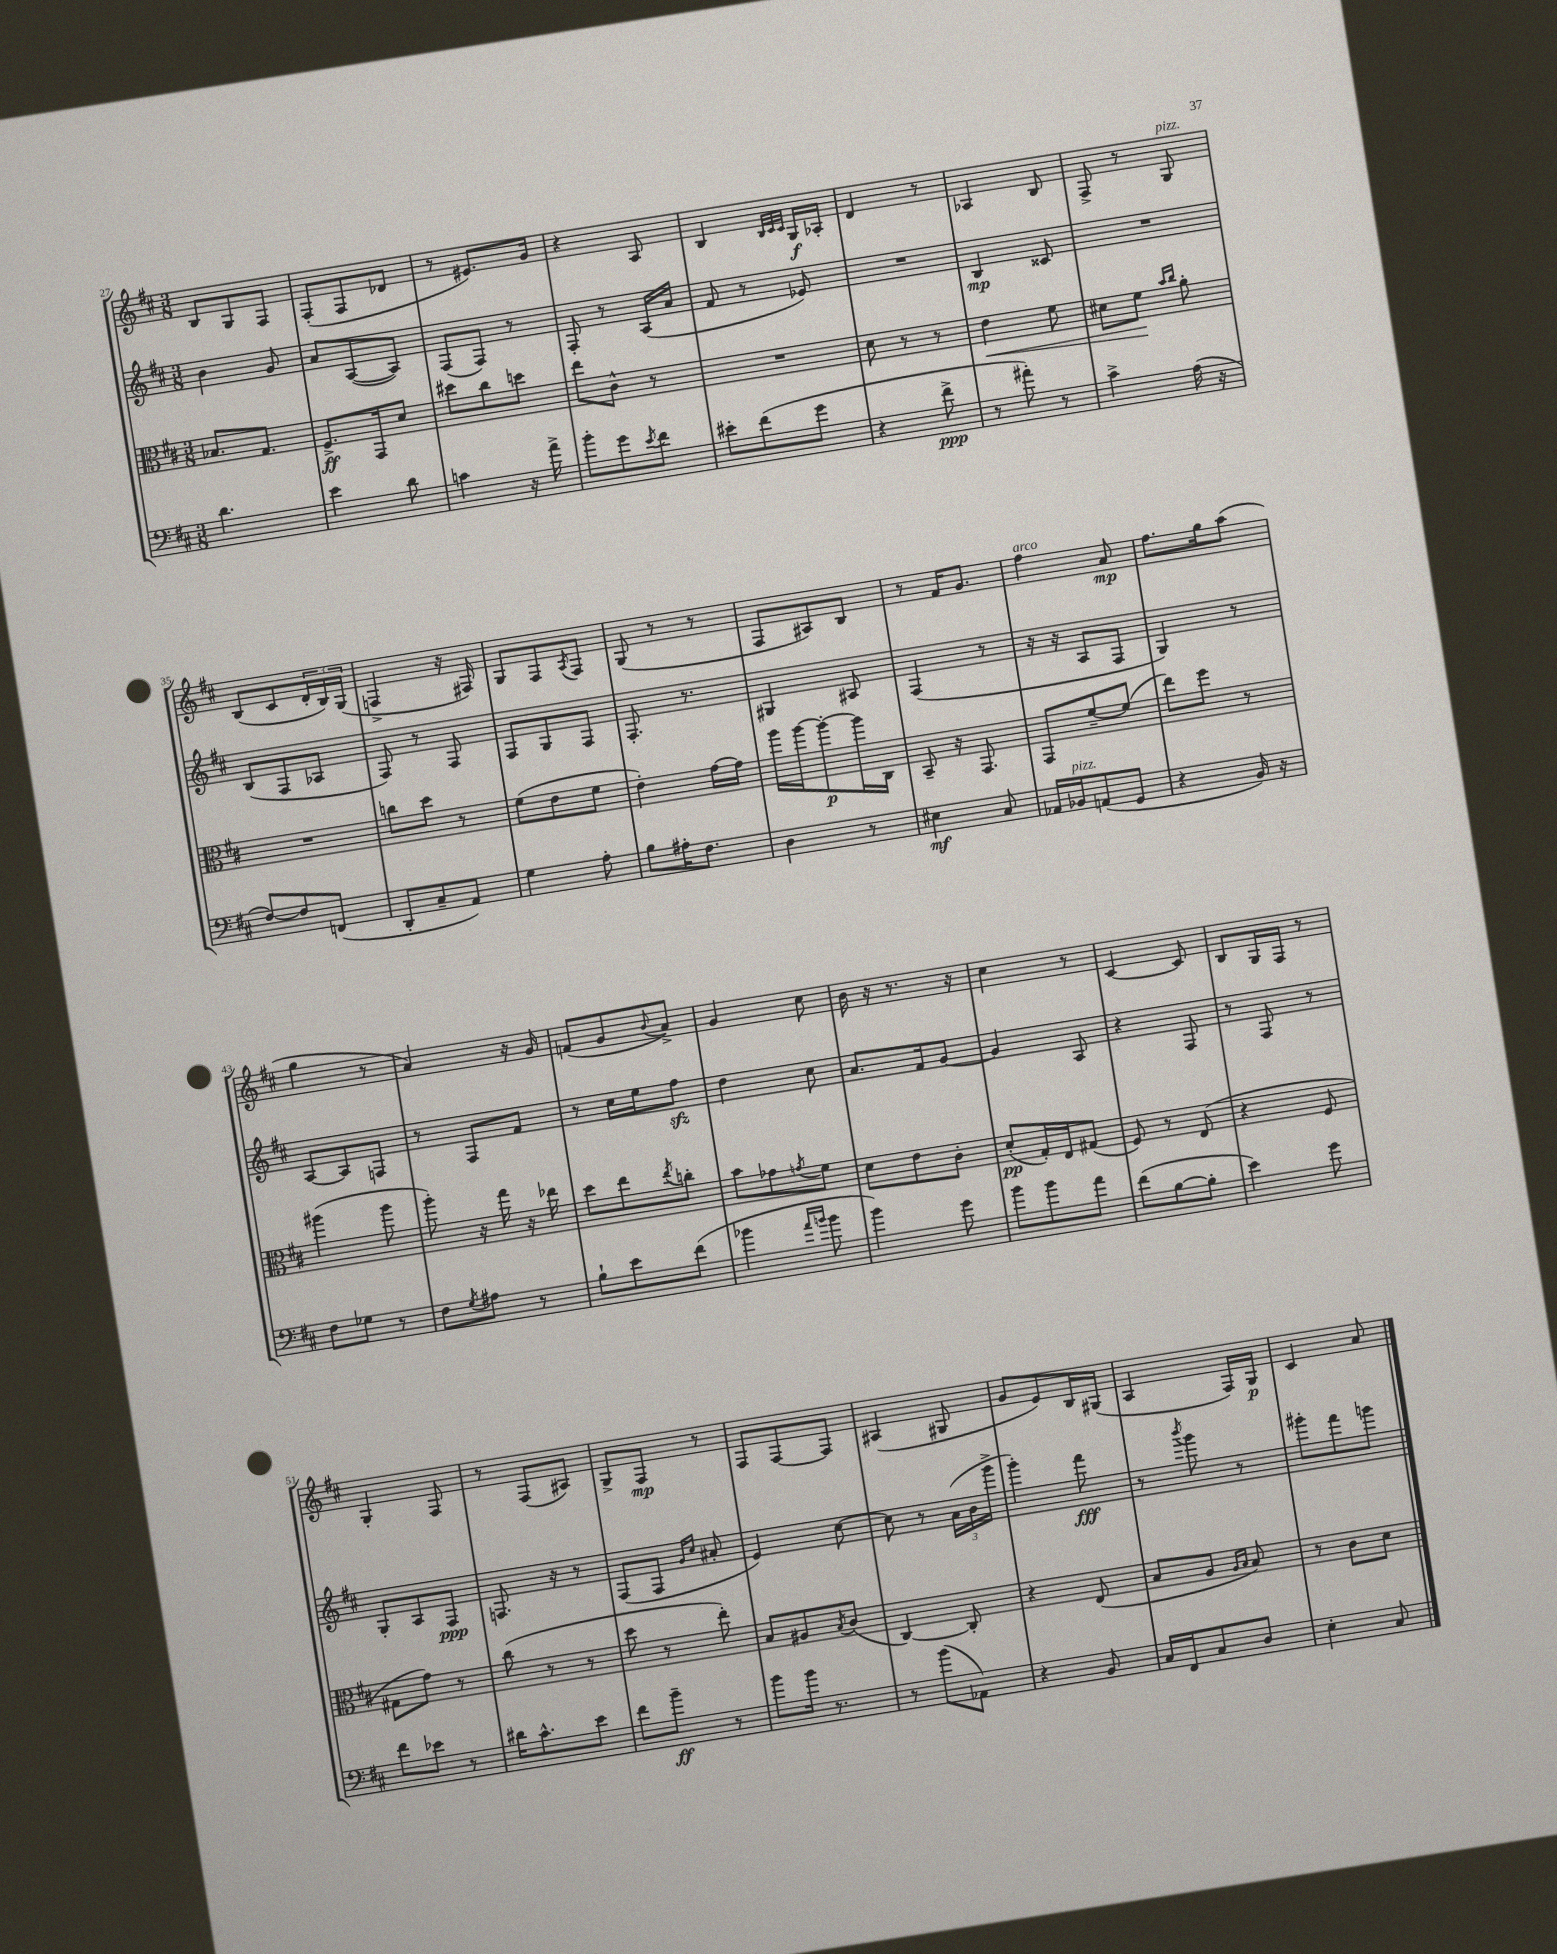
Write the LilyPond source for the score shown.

<<
\new StaffGroup <<
\new Staff = "s0" {
    \clef treble \key d \major \numericTimeSignature \time 3/8
    b8 g8 fis8 |
    fis8-.( fis8 des'8 |
    r8 eis'8.) g'16 |
    r4 a8 |
    b4 \grace { b32 cis'32 cis'32 } g16\f aes16-. |
    d'4 r8 |
    aes4 b8 |
    fis8-> r8 g8^\markup { \italic "pizz." } |
    b8( cis'8 \tuplet 3/2 { d'16-. b16) g16( } |
    f4-> r16 fis16) |
    g8 fis8 \acciaccatura { a8 } fis8 |
    g8( r8 r8 |
    fis8 ais8) b8 |
    r8 fis'16 g'8. |
    fis''4^\markup { \italic "arco" } a'8\mp |
    fis''8. g''16 a''8( |
    g''4 r8 |
    a'4) r16 g'16 |
    f'8( g'8 \appoggiatura { b'8 } a'8->) |
    g'4 cis''8 |
    b'16 r16 r8. r16 |
    cis''4 r8 |
    cis'4~ cis'8 |
    b8 g16 fis16 r8 |
    g4-. fis8 |
    r8 fis8( ais8) |
    g8-> fis8\mp r8 |
    fis8 fis8~ fis8 |
    ais4( gis8 |
    g'8 e'8) b16 gis16( |
    a4 fis16) g16\p |
    cis'4 a'8 \bar "|." |
}
\new Staff = "s1" {
    \clef treble \key d \major \numericTimeSignature \time 3/8
    b'4 g'8 |
    a'8 a8~( a8) |
    fis8( fis8) r8 |
    fis8-. r8 a16( a'16 |
    fis'8 r8 ees'8) |
    R4. |
    b4\mp cisis'8 |
    R4. |
    b8( fis8 aes8 |
    fis8) r8 fis8 |
    fis8 g8 fis8 |
    fis8.-. r8. |
    gis4 ais8 |
    fis4( r8 |
    r16 r16 a8 fis8 |
    g4) r8 |
    a8~ a8 f8 |
    r8 fis8 fis'8 |
    r8 cis''16 e''16 fis''8\sfz |
    d''4 cis''8 |
    a'8. fis'16 g'8~ |
    g'4 a8 |
    r4 fis8 |
    r8 fis8 r8 |
    g8-. a8 fis8\ppp |
    f8. r16 r8 |
    fis8( fis8 \grace { g'16 cis''16 } ais'8-. |
    e'4) cis''8~ |
    cis''8 r8 \tuplet 3/2 { a'16( b'16 g'''16-> } |
    g'''4-.) fis'''8\fff |
    r8 \acciaccatura { b'''8 } g'''8 r8 |
    gis'''8-. fis'''8 g'''8 \bar "|." |
}
\new Staff = "s2" {
    \clef alto \key d \major \numericTimeSignature \time 3/8
    bes8. g8. |
    fis8.->\ff g,16 d'8 |
    dis''8 cis''8 d''8 |
    e''8 cis'8-^ r8 |
    R4. |
    d'8 r8 r8 |
    e'4\< fis'8 |
    dis'8 fis'8\! \grace { b'16 cis''16 } a'8-. |
    R4. |
    c''8 d''8 r8 |
    fis'8( e'8 fis'8 |
    e'4-.) g'16~ g'16 |
    a''16 a''16~ a''8~-.\p a''16 cis16 |
    b,8-- r16 g,8. |
    g,8 fis'8~-- fis'8( |
    e''8) fis''8 r8 |
    ais''4( ais''8 |
    a''8-.) r16 g''16 r16 ees''16 |
    d''8 e''8 \acciaccatura { e''8 } c''8-. |
    b'8 ges'8 \acciaccatura { g'8 } fis'8 |
    d'8 e'8 cis'8-. |
    d'8-.\pp( g16-.) e16 gis8( |
    fis8) r8 e8( |
    r4 fis8 |
    gis8 g'8) r8 |
    cis''8( r8 r8 |
    d''8 r8 e''8-.) |
    b8 ais8 \acciaccatura { b8 } cis'8( |
    cis4~) cis8-. |
    r4 e8( |
    b8 a8 \grace { a16 b16 } b8) |
    r8 cis'8 d'8 \bar "|." |
}
\new Staff = "s3" {
    \clef bass \key d \major \numericTimeSignature \time 3/8
    d'4. |
    e'4 d'8 |
    c'4 r16 a'16-> |
    b'8-. g'8 \acciaccatura { e'8 } fis'8 |
    eis'8-. fis'8( g'8 |
    r4 fis'8->\ppp |
    r8 ais'8-.) r8 |
    cis'4-> a16( r16 |
    fis8~) fis8 f,8( |
    d,8-. cis8-- a,8) |
    g4 a8-. |
    b8 ais16-. fis8. |
    d4 r8 |
    eis4\mf cis8 |
    aes,16 bes,16^\markup { \italic "pizz." } a,8( g,8 |
    r4 b,16) r16 |
    fis8 ges8 r8 |
    fis8 \acciaccatura { g8 } ais8 r8 |
    b8-! e'8 fis'8( |
    bes'4 \grace { a'16 b'16 } b'8 |
    b'4) g'8 |
    b'8 b'8 a'8 |
    fis'8( b8~ b8-. |
    e'4) g'8 |
    fis'8 ees'8 r8 |
    dis'16 cis'8.-^ e'8 |
    fis'8 b'8--\ff r8 |
    b'8 b'16 r8. |
    r8 b'8( aes,8) |
    r4 b,8 |
    cis16 fis,16 cis8 d8 |
    e4-. cis8 \bar "|." |
}
>>
>>
\layout { \context { \Score currentBarNumber = #27 } }
